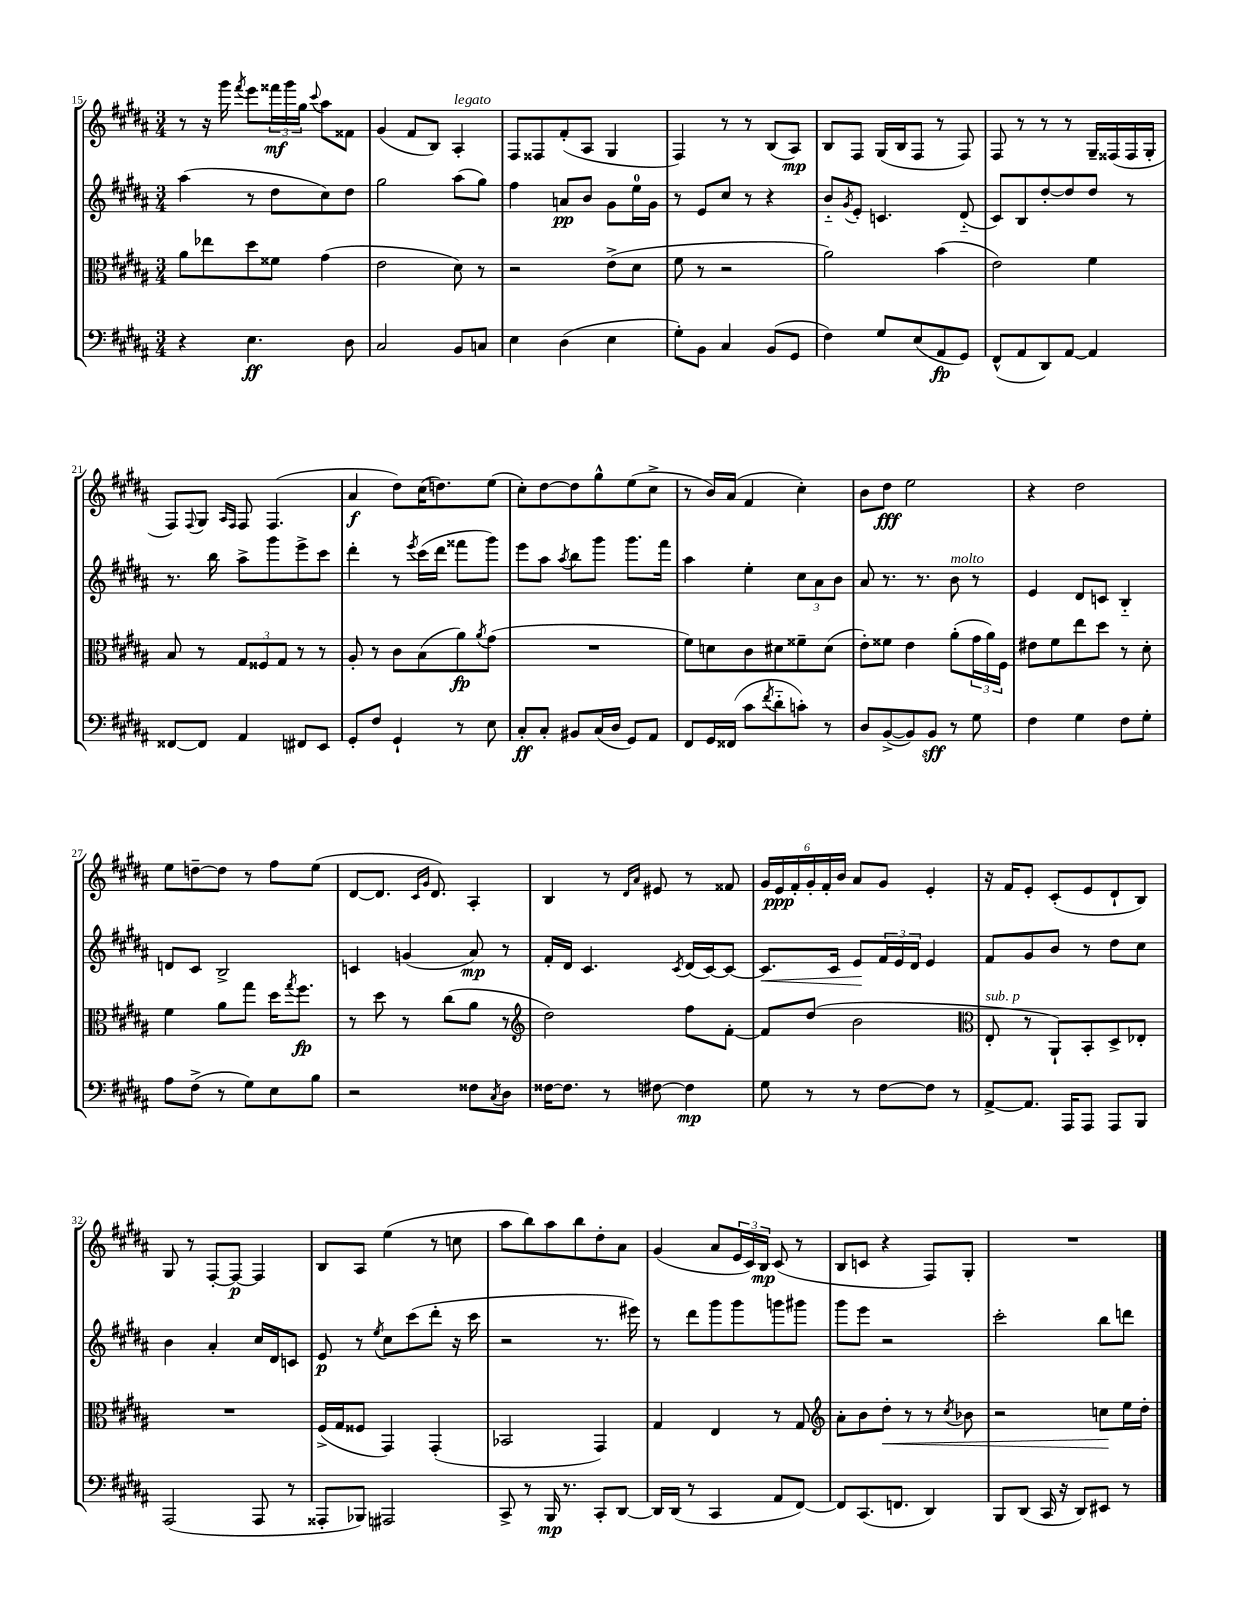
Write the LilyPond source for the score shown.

<<
\new StaffGroup <<
\new Staff = "s0" {
    \clef treble \key b \major \numericTimeSignature \time 3/4
    r8 r16 gis'''16 \acciaccatura { fis'''8 } e'''8 \tuplet 3/2 { fisis'''16\mf gis'''16 gis''16 } \appoggiatura { cis'''8 } ais''8 fisis'8 |
    gis'4( fis'8 b8) ais4-.^\markup { \italic "legato" } |
    fis8 fisis8 fis'8-.( ais8 gis4 |
    fis4) r8 r8 b8( ais8\mp) |
    b8 fis8 gis16( b16 fis8 r8 fis8) |
    fis8 r8 r8 r8 gis16-- fisis16( fisis16 gis16-. |
    fis8) \appoggiatura { fis8 } gis8 \grace { ais16 fis16 } fis8 fis4.( |
    ais'4\f dis''8) cis''16( d''8.) e''8( |
    cis''8-.) dis''8~ dis''8 gis''8-^ e''8( cis''8-> |
    r8 b'16) ais'16( fis'4 cis''4-.) |
    b'8 dis''8\fff e''2 |
    r4 dis''2 |
    e''8 d''8~-- d''8 r8 fis''8 e''8( |
    dis'8~ dis'8. \grace { cis'16 gis'16 } dis'8.) ais4-. |
    b4 r8 \grace { dis'16 ais'16 } eis'8 r8 fisis'8 |
    \tuplet 6/4 { gis'16 e'16\ppp fis'16-. gis'16-. fis'16-. b'16 } ais'8 gis'8 e'4-. |
    r16 fis'16 e'8-. cis'8-.( e'8 dis'8-! b8) |
    gis8 r8 fis8~-. fis8~\p fis4 |
    b8 ais8 e''4( r8 c''8 |
    ais''8 b''8) ais''8 b''8 dis''8-. ais'8 |
    gis'4( ais'8 \tuplet 3/2 { e'16 cis'16) b16\mp } cis'8( r8 |
    b8 c'8 r4 fis8) gis8-. |
    R2. \bar "|." |
}
\new Staff = "s1" {
    \clef treble \key b \major \numericTimeSignature \time 3/4
    ais''4( r8 dis''8 cis''8) dis''8 |
    gis''2 ais''8( gis''8) |
    fis''4 a'8\pp b'8 gis'8 e''16-0 gis'16 |
    r8 e'8 cis''8 r8 r4 |
    b'8-_ \acciaccatura { gis'8 } e'8-. c'4. dis'8-_( |
    cis'8) b8 dis''8~-. dis''8 dis''8 r8 |
    r8. b''16 ais''8-> gis'''8 e'''8-> cis'''8 |
    dis'''4-. r8 \acciaccatura { e'''8 } cis'''16( dis'''16 fisis'''8 gis'''8) |
    e'''8 ais''8 \acciaccatura { ais''8 } b''8 gis'''8 gis'''8. fis'''16 |
    ais''4 e''4-. \tuplet 3/2 { cis''8 ais'8 b'8 } |
    ais'8 r8. r8. b'8^\markup { \italic "molto" } r8 |
    e'4 dis'8 c'8 b4-_ |
    d'8 cis'8 b2-> |
    c'4 g'4( ais'8\mp) r8 |
    fis'16-. dis'16 cis'4. \acciaccatura { cis'8 } dis'16( cis'16~) cis'8~ |
    cis'8.\< cis'16 e'8\! \tuplet 3/2 { fis'16 e'16 dis'16 } e'4 |
    fis'8 gis'8 b'8 r8 dis''8 cis''8 |
    b'4 ais'4-. cis''16 dis'16 c'8 |
    e'8\p r8 \acciaccatura { e''8 } cis''8 cis'''8( dis'''8-. r16 cis'''16 |
    r2 r8. eis'''16) |
    r8 dis'''8 gis'''8 gis'''8 g'''8 gis'''8 |
    gis'''8 e'''8 r2 |
    cis'''2-. b''8 d'''8 \bar "|." |
}
\new Staff = "s2" {
    \clef alto \key b \major \numericTimeSignature \time 3/4
    ais'8 ees''8 dis''8 fisis'8 gis'4( |
    e'2 dis'8) r8 |
    r2 e'8->( dis'8 |
    fis'8 r8 r2 |
    ais'2) b'4( |
    e'2) fis'4 |
    b8 r8 \tuplet 3/2 { gis8 fisis8 gis8 } r8 r8 |
    ais8-. r8 cis'8 b8( ais'8\fp) \acciaccatura { ais'8 } gis'8( |
    R2. |
    fis'8) d'8 cis'8 dis'8 fisis'8-- dis'8( |
    e'8-.) fisis'8 e'4 ais'8-.( \tuplet 3/2 { gis'16 ais'16) fis16 } |
    eis'8 fis'8 e''8 dis''8 r8 dis'8-. |
    fis'4 ais'8 gis''8 dis''16 \acciaccatura { gis''8 } fis''8.\fp |
    r8 dis''8 r8 cis''8( ais'8 r8 |
    \clef treble dis''2) fis''8 fis'8~-. |
    fis'8 dis''8( b'2 |
    \clef alto e8-.^\markup { \italic "sub. p" } r8 ais,8-!) b,8-. dis8-> ees8-. |
    R2. |
    fis16->( gis16 fisis8 gis,4) gis,4-.( |
    bes,2 gis,4) |
    gis4 e4 r8 gis8 |
    \clef treble ais'8-. b'8 dis''8-.\< r8 r8 \acciaccatura { cis''8 } bes'8 |
    r2 c''8\! e''16 dis''16-. \bar "|." |
}
\new Staff = "s3" {
    \clef bass \key b \major \numericTimeSignature \time 3/4
    r4 e4.\ff dis8 |
    cis2 b,8 c8 |
    e4 dis4( e4 |
    gis8-.) b,8 cis4 b,8( gis,8 |
    fis4) gis8 e8( ais,8\fp gis,8) |
    fis,8-^( ais,8 dis,8) ais,8~ ais,4 |
    fisis,8~ fisis,8 ais,4 fis,8 e,8 |
    gis,8-. fis8 gis,4-! r8 e8 |
    cis8-.\ff cis8-. bis,8 cis16( dis16 gis,8) ais,8 |
    fis,8 gis,16 fisis,16( cis'8 \acciaccatura { fis'8 } dis'8-_ c'8-.) r8 |
    dis8 b,8~->( b,8) b,8\sff r8 gis8 |
    fis4 gis4 fis8 gis8-. |
    ais8 fis8->( r8 gis8) e8 b8 |
    r2 fisis8 \acciaccatura { cis8 } dis8 |
    fisis16~ fisis8. r8 fis8~ fis4\mp |
    gis8 r8 r8 fis8~ fis8 r8 |
    ais,8~-> ais,8. ais,,16 ais,,8 ais,,8 b,,8 |
    ais,,2( ais,,8 r8 |
    aisis,,8-. bes,,8) ais,,2 |
    cis,8-> r8 b,,16\mp r8. cis,8-. dis,8~ |
    dis,16 dis,16( r8 cis,4 ais,8 fis,8~) |
    fis,8 cis,8.( f,8. dis,4) |
    b,,8 dis,8( cis,16 r16 dis,8) eis,8 r8 \bar "|." |
}
>>
>>
\layout { \context { \Score currentBarNumber = #15 } }
